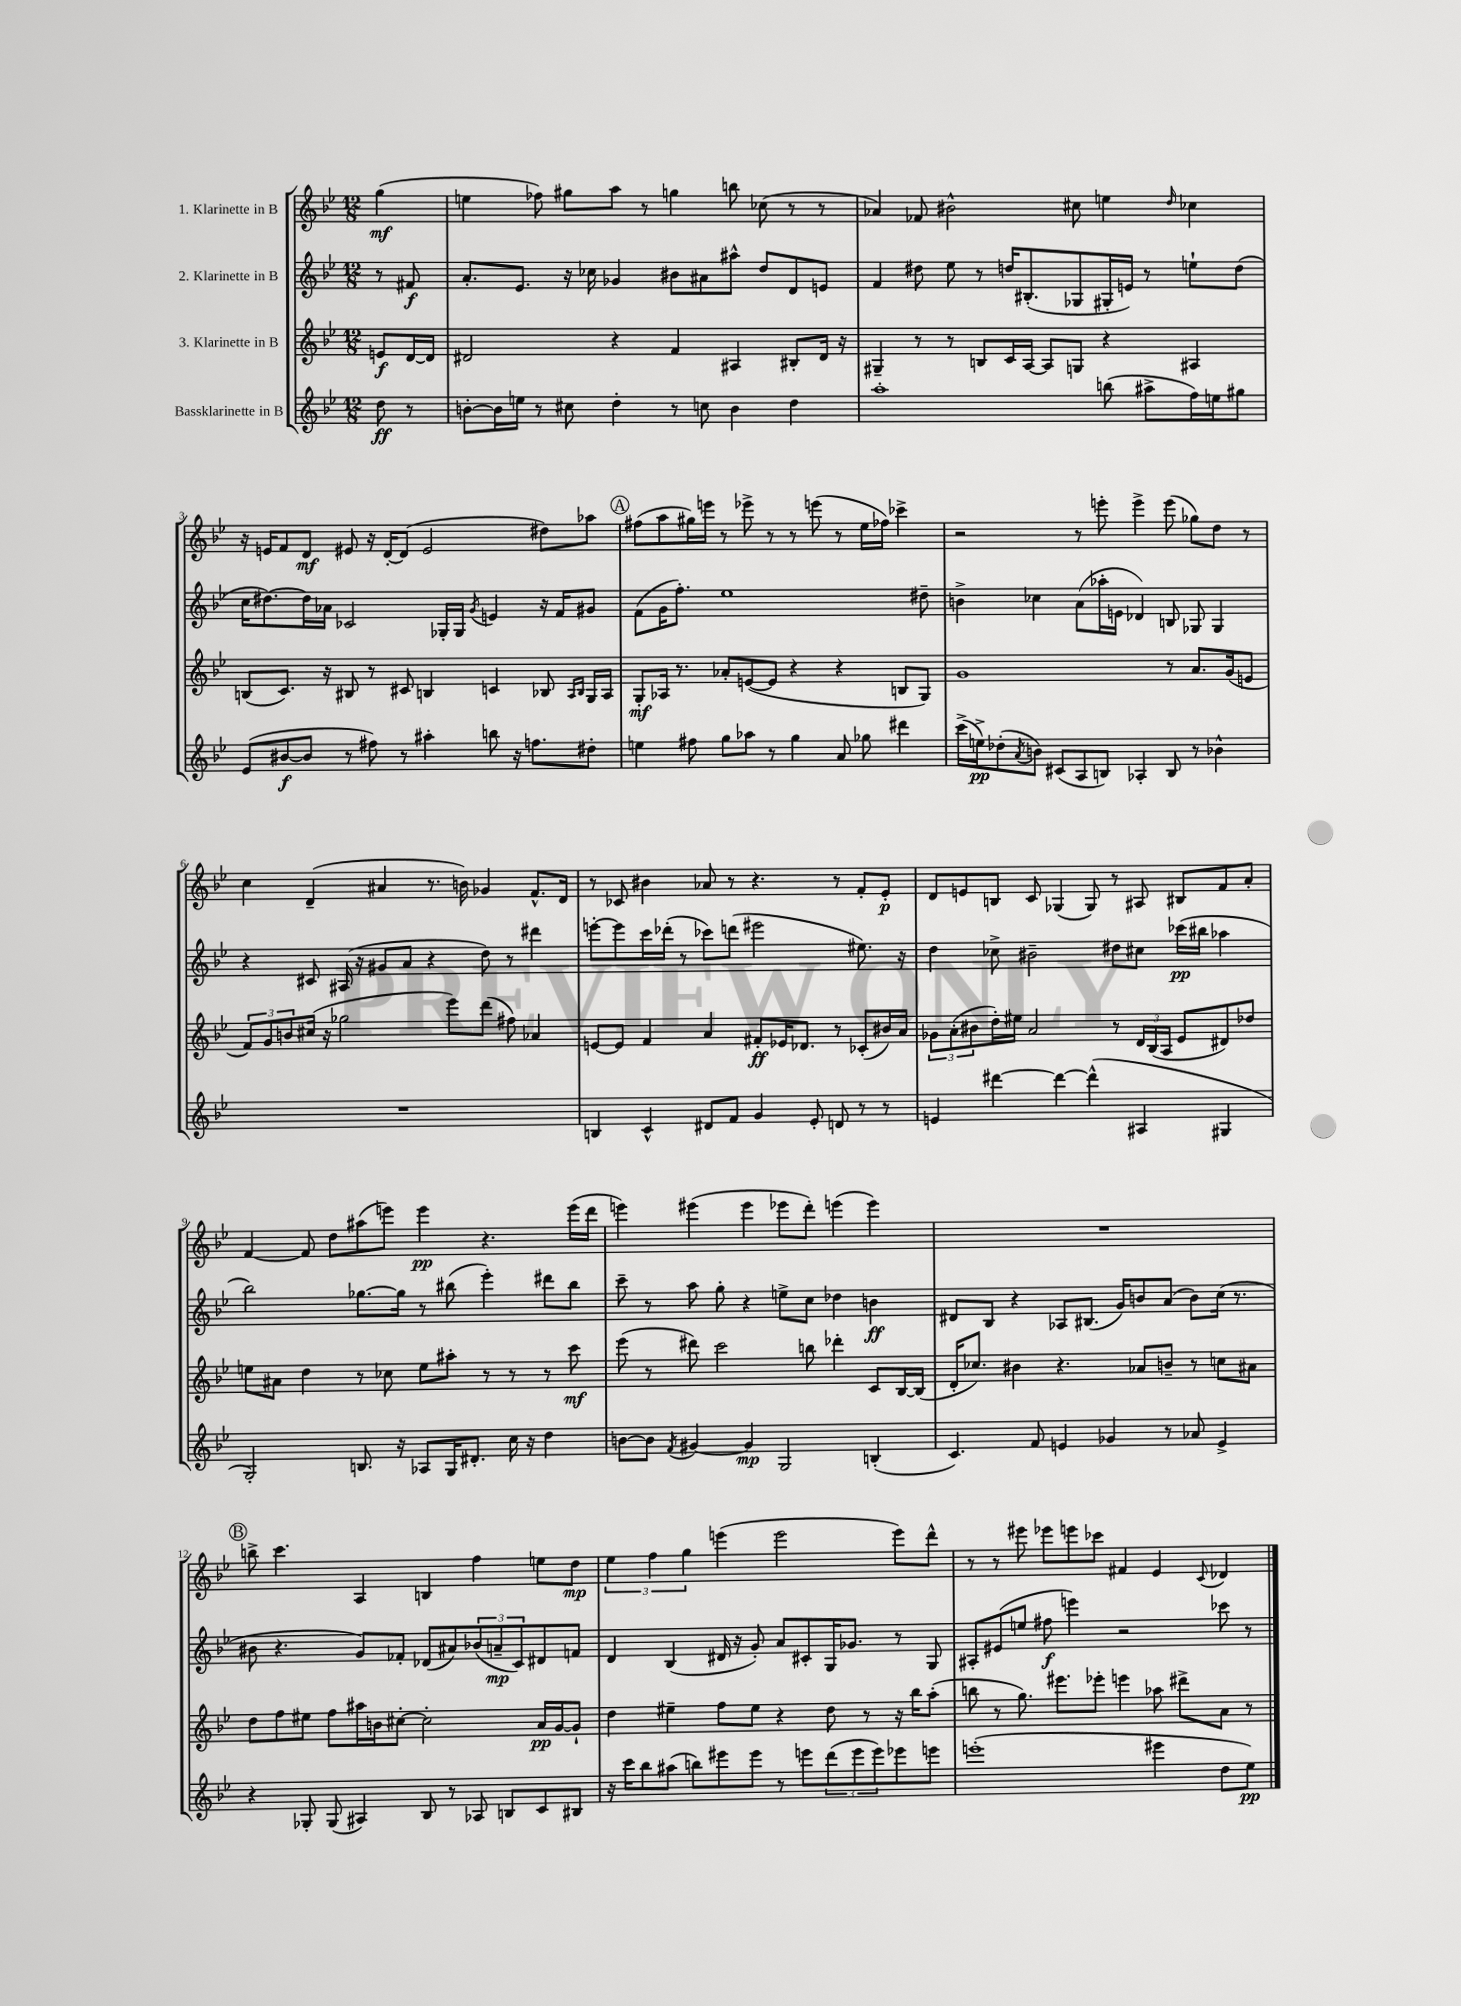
<<
\new StaffGroup <<
\new Staff = "s0" \with { instrumentName = "1. Klarinette in B" } {
    \clef treble \key bes \major \numericTimeSignature \time 12/8 \partial 4
    g''4\mf( |
    e''4 fes''8) gis''8 a''8 r8 g''4 b''8 ces''8( r8 r8 |
    aes'4) fes'8 bis'2-^ cis''8 e''4 \grace { d''16 } ces''4 |
    r16 e'16 f'8 d'8\mf eis'8 r16 d'16~-. d'8( eis'2 dis''8) aes''8 |
    \mark \markup { \circle "A" } fis''8( a''8 gis''16) e'''16 r8 ees'''8-> r8 r8 e'''8( r8 ees''16 fes''16) ces'''4-> |
    r2 r8 e'''8-. e'''4-> e'''8( ges''8) d''8 r8 |
    c''4 d'4--( ais'4 r8. b'16) ges'4 f'8.-^ d'16 |
    r8 ces'8 bis'4 aes'8 r8 r4. r8 f'8-. ees'8-.\p |
    d'8 e'8 b8 c'8 ges4( ges8) r8 ais8 bis8 f'8 a'8-. |
    f'4~ f'8 d''8 ais''8( e'''8) e'''4\pp r4. e'''16( d'''16 |
    e'''4) eis'''4( eis'''4 ees'''8 d'''8-.) e'''4( e'''4) |
    R1. |
    \mark \markup { \circle "B" } b''8-> c'''4. a4 b4 f''4 e''8 d''8\mp |
    \tuplet 3/2 { ees''4 f''4 g''4 } e'''4( e'''2 e'''8) d'''8-^ |
    r8 r8 eis'''8 ees'''8 e'''8 ces'''8 fis'4 ees'4 \appoggiatura { c'8 } des'4 \bar "|." |
}
\new Staff = "s1" \with { instrumentName = "2. Klarinette in B" } {
    \clef treble \key bes \major \numericTimeSignature \time 12/8 \partial 4
    r8 fis'8\f |
    a'8.-. ees'8. r16 ces''16 ges'4 bis'8 ais'8 ais''8-^ d''8 d'8 e'8 |
    f'4 dis''8 ees''8 r8 d''16 bis8.-.( ges8 gis16-. e'16) r8 e''8-! d''8( |
    c''16 dis''8.~) dis''16 aes'16 ces'2 ges16-. ges16 \acciaccatura { g'8 } e'4 r16 f'16 gis'8 |
    \mark \markup { \circle "A" } f'8( g'16 f''8.-.) ees''1 dis''8-- |
    b'4-> ces''4 a'8( aes''16-. e'16 des'4) b8 ges8 ges4 |
    r4 cis'8 ais16( r16 gis'8 a'8 r4 d''8) r8 dis'''4 |
    e'''8~-. e'''8 c'''16 des'''16-.( r8 ces'''8) d'''8( eis'''2 eis''8.) r16 |
    d''4 ces''8-> bis'2-- dis''8 cis''8 ces'''16\pp( bis''16 aes''4 |
    bes''2) ges''8.~ ges''16 r8 bis''8( ees'''4-.) dis'''8 bis''8 |
    c'''8-- r8 a''8 g''8-. r4 e''8-> c''8 des''4 b'4\ff |
    dis'8 bes8 r4 aes8 bis8.( g'16) b'8 a'8( b'8) c''16( r8. |
    \mark \markup { \circle "B" } bis'8 r4. g'8) fes'8-. des'8( ais'8) \tuplet 3/2 { bes'8( a'8--\mp c'8) } dis'8 f'8 |
    d'4 bes4( dis'16 r16 g'8-.) a'8 cis'8-. g16 ges'8. r8 g8 |
    ais8-. eis'8( e''8 fis''8\f e'''4) r2 ces'''8 r8 \bar "|." |
}
\new Staff = "s2" \with { instrumentName = "3. Klarinette in B" } {
    \clef treble \key bes \major \numericTimeSignature \time 12/8 \partial 4
    e'8\f d'16~ d'16 |
    dis'2 r4 f'4 ais4 bis8-. dis'16 r16 |
    gis4-- r8 r8 b8 c'16 a16~ a8 g8 r4 ais4 |
    b8( c'8.) r16 bis8 r8 cis'8 b4 c'4 bes8 \grace { a16 bes16 } g16 a16 |
    \mark \markup { \circle "A" } g8-.\mf aes16 r8. aes'8-. e'8~( e'8 r4 r4 b8 g8) |
    g'1 r8 a'8. g'16( e'8 |
    \tuplet 3/2 { f'8) g'8 b'8 } cis''16( r16 ges''2 ees'''8) d'''8( fis''8) aes'4 |
    e'8~ e'8 f'4 a'4 fis'8-.\ff ees'16 des'8. r8 ces'8-.( bis'16) a'16 |
    \tuplet 3/2 { ges'8 a'8-.( bis'8 } d''16-.) eis''16 a'2 r8 \tuplet 3/2 { d'16 bes16( a16 } ees'8 dis'8) des''8 |
    e''8 ais'8 d''4 r8 ces''8 e''8 ais''8-. r8 r8 r8 c'''8\mf |
    ees'''8( r8 dis'''8) c'''2 b''8 des'''4-. c'8 bes16~ bes16( |
    d'16-. ces''8.) bis'4 r4. aes'8 b'8-- r8 c''8 ais'8 |
    \mark \markup { \circle "B" } d''8 f''8 eis''8 f''8 ais''16 b'16 cis''8~-. cis''2-. a'16\pp g'16~ g'8-! |
    d''4 eis''4-- f''8 eis''8 r4 d''8 r8 r16 bes''16 a''8-.( |
    b''8 r8 g''8.) eis'''8. ees'''8-. e'''4 aes''8 dis'''8-> a'8 r8 \bar "|." |
}
\new Staff = "s3" \with { instrumentName = "Bassklarinette in B" } {
    \clef treble \key bes \major \numericTimeSignature \time 12/8 \partial 4
    d''8\ff r8 |
    b'8~-. b'16 e''16 r8 cis''8 d''4-. r8 c''8 b'4 d''4 |
    a''1-. b''8( ais''8-> f''16) e''16 gis''8 |
    ees'8( bis'8~\f bis'8 r8 fis''8) r8 ais''4-. b''8 r16 f''8. dis''8-. |
    \mark \markup { \circle "A" } e''4 fis''8 g''8 aes''8 r8 g''4 a'8 ges''8 dis'''4 |
    c'''16->( e''16->\pp) des''8-.( \acciaccatura { a'8 } b'8) cis'8( a8 b8) aes4-. b8 r8 bes'4-^ |
    R1. |
    b4 c'4-^ dis'8 f'8 g'4 ees'8-. d'8 r8 r8 |
    e'4 dis'''4~ dis'''4~ dis'''4-^( ais4 gis4 |
    g2-.) b8. r16 aes8 g16 dis'8.-. c''16 r16 d''4 |
    b'8~ b'8 \acciaccatura { f'8 } gis'4~ gis'4\mp g2 b4-.( |
    c'4.) f'8 e'4 ges'4 r8 aes'8 e'4-> |
    \mark \markup { \circle "B" } r4 ges8-. ges8( ais4) bes8 r8 aes8 b8 c'8 bis8 |
    r16 c'''16 bes''8 ais''8( b''8) eis'''8 eis'''8 r8 e'''8 \tuplet 3/2 { d'''8( e'''8 e'''8) } ees'''8 e'''8 |
    e'''1-.( eis'''4 d''8 ees''8\pp) \bar "|." |
}
>>
>>
